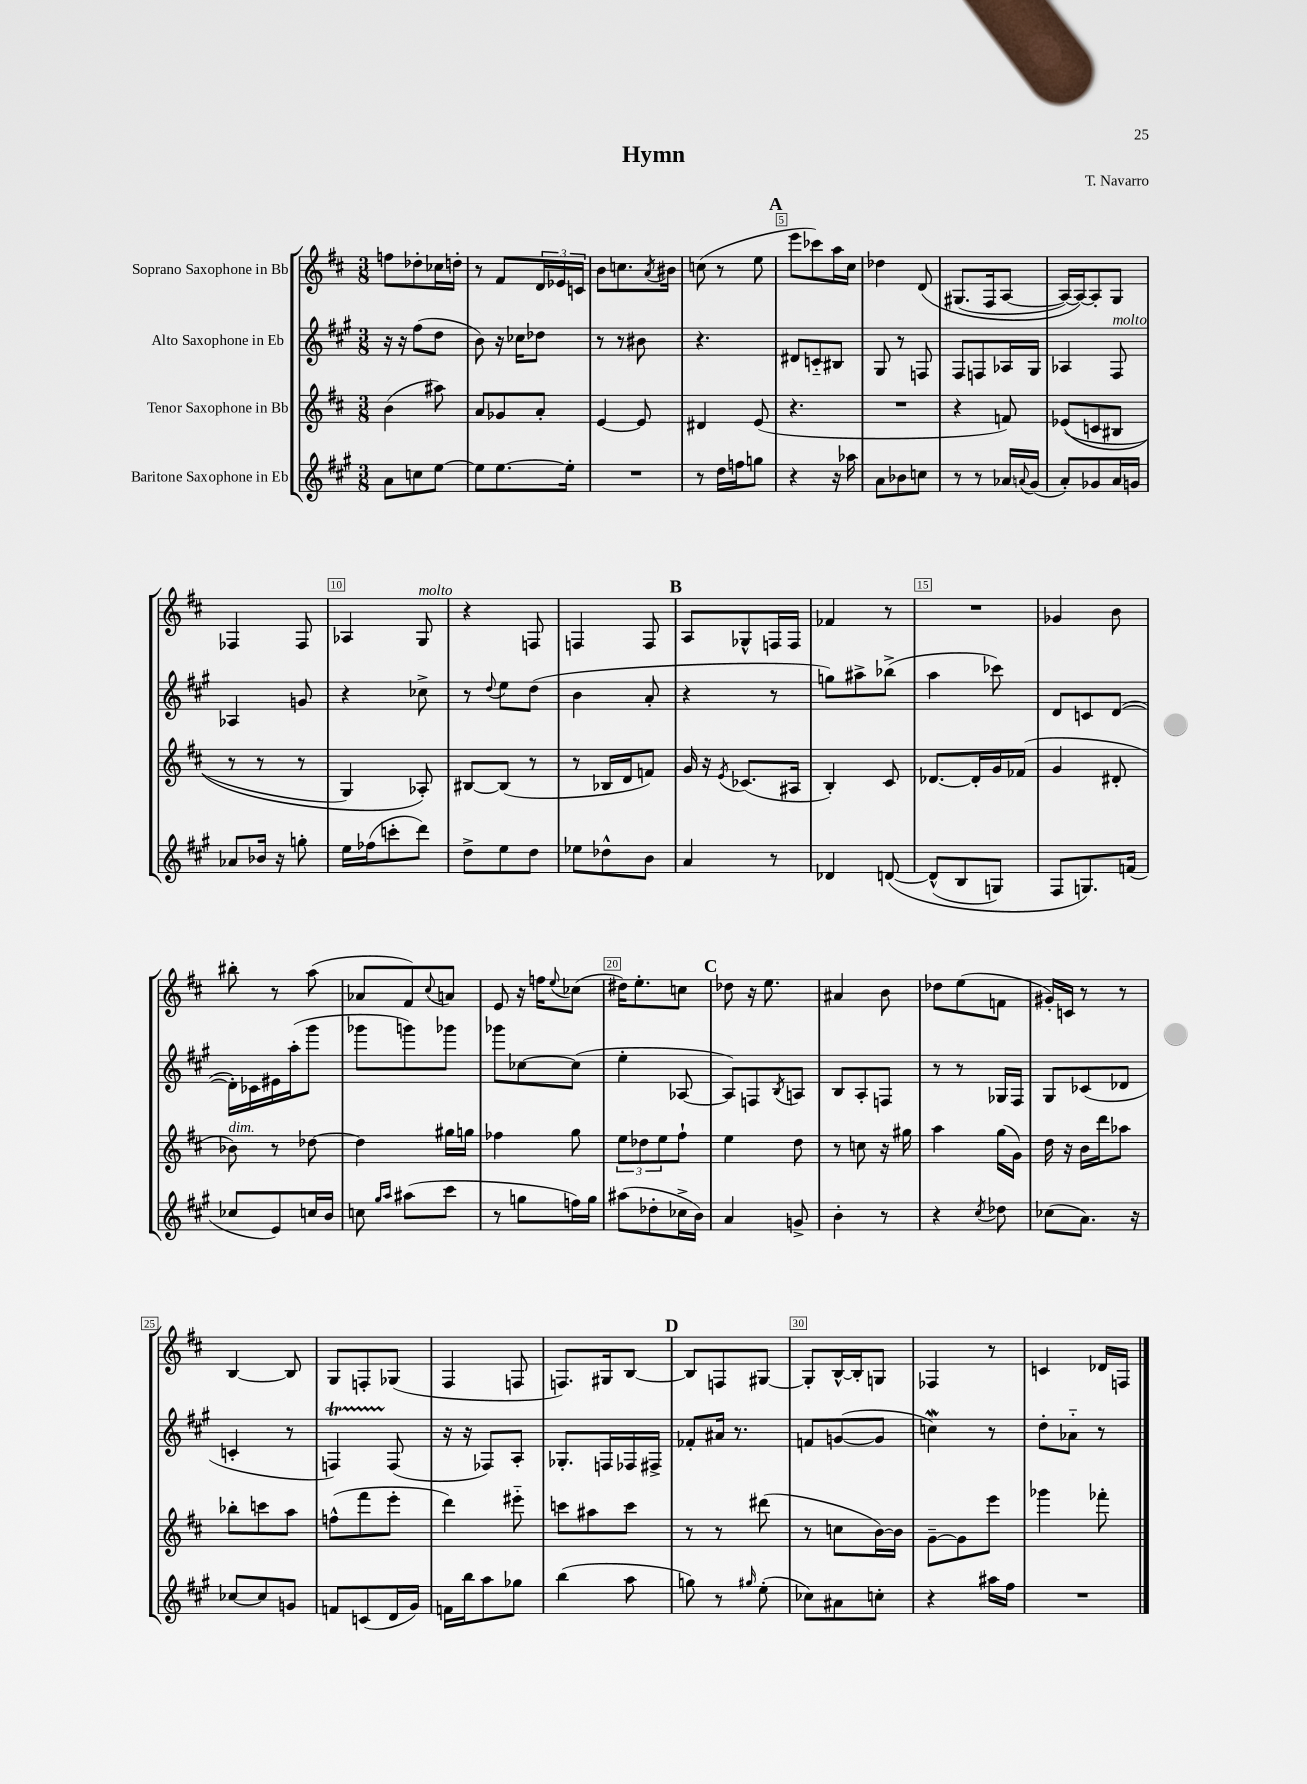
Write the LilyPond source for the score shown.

\header { title = "Hymn" composer = "T. Navarro" }
<<
\new StaffGroup <<
\new Staff = "s0" \with { instrumentName = "Soprano Saxophone in Bb" } {
    \clef treble \key d \major \numericTimeSignature \time 3/8
    f''8 des''8-. ces''16 d''16-. |
    r8 fis'8 \tuplet 3/2 { d'16 ees'16 c'16 } |
    b'8 c''8. \acciaccatura { a'8 } bis'16 |
    c''8( r8 e''8 |
    \mark \markup { \bold "A" } e'''8 ces'''8) a''16 cis''16 |
    des''4 d'8\( |
    gis8.( fis16 a8~ |
    a16~) a16~\) a8-. g8 |
    fes4 fes8 |
    aes4 g8^\markup { \italic "molto" } |
    r4 f8 |
    f4 f8 |
    \mark \markup { \bold "B" } a8 ges8-^ f16 f16 |
    fes'4 r8 |
    R4. |
    ges'4 b'8 |
    bis''8-. r8 a''8( |
    aes'8 fis'8) \appoggiatura { cis''8 } a'8 |
    e'8 r16 f''16 \appoggiatura { e''8 } ces''8( |
    dis''16) e''8.-. c''8 |
    \mark \markup { \bold "C" } des''8 r16 e''8. |
    ais'4 b'8 |
    des''8 e''8( f'8 |
    gis'16-.) c'16 r8 r8 |
    b4~ b8 |
    g8 f8-. ges8( |
    fis4 f8 |
    f8.) gis16 b8~ |
    \mark \markup { \bold "D" } b8 f8 gis8~ |
    gis8-. b16~-^ b16-. g8 |
    fes4 r8 |
    c'4 des'16 f16 \bar "|." |
}
\new Staff = "s1" \with { instrumentName = "Alto Saxophone in Eb" } {
    \clef treble \key a \major \numericTimeSignature \time 3/8
    r16 r16 fis''8( d''8 |
    b'8) r16 ces''16 des''8 |
    r8 r8 bis'8 |
    r4. |
    \mark \markup { \bold "A" } dis'8 c'8-_ bis8 |
    gis8 r8 f8 |
    fis8 f8 aes16 gis16 |
    aes4 fis8^\markup { \italic "molto" } |
    aes4 g'8 |
    r4 ces''8-> |
    r8 \appoggiatura { d''8 } e''8 d''8( |
    b'4 a'8-. |
    \mark \markup { \bold "B" } r4 r8 |
    g''8) ais''8-> bes''8->( |
    a''4 ces'''8) |
    d'8 c'8 d'8~( |
    d'16-.) ces'16 eis'16 a''16-.( gis'''8 |
    ges'''8 g'''8) ges'''8 |
    ges'''8 ces''8~ ces''8( |
    e''4-. aes8~ |
    \mark \markup { \bold "C" } aes8) f8 \acciaccatura { b8 } a8 |
    b8 a8-. f8 |
    r8 r8 ges16 fis16 |
    gis8 ces'8( des'8 |
    c'4-. r8 |
    f4\startTrillSpan) f8\stopTrillSpan( |
    r16 r16 fes8) a8-. |
    ges8.-. f16 fes16 fis16-> |
    \mark \markup { \bold "D" } fes'8-. ais'16 r8. |
    f'8 g'8~( g'8 |
    c''4\mordent) r8 |
    d''8-. aes'8-_ r8 \bar "|." |
}
\new Staff = "s2" \with { instrumentName = "Tenor Saxophone in Bb" } {
    \clef treble \key d \major \numericTimeSignature \time 3/8
    b'4( ais''8) |
    a'8 ges'8 a'8-. |
    e'4~ e'8 |
    dis'4 e'8( |
    \mark \markup { \bold "A" } r4. |
    R4. |
    r4 f'8) |
    ees'8(\( c'8 bis8 |
    r8 r8 r8 |
    g4) aes8-.\) |
    bis8~ bis8( r8 |
    r8 bes16 d'16 f'8) |
    \mark \markup { \bold "B" } g'16 r16 \acciaccatura { e'8 } ces'8.( ais16 |
    b4-.) cis'8 |
    des'8.~ des'16-. g'16 fes'16( |
    g'4 dis'8-. |
    bes'8^\markup { \italic "dim." }) r8 des''8~ |
    des''4 gis''16 g''16 |
    fes''4 g''8 |
    \tuplet 3/2 { e''8 des''8 e''8 } fis''8-! |
    \mark \markup { \bold "C" } e''4 d''8 |
    r8 c''8 r16 gis''16 |
    a''4 g''16( g'16) |
    d''16 r16 b'16 d'''16 aes''8 |
    bes''8-. c'''8 a''8 |
    f''8-^( fis'''8 e'''8-. |
    d'''4) eis'''8-_ |
    c'''8 ais''8 c'''8 |
    \mark \markup { \bold "D" } r8 r8 dis'''8( |
    r8 c''8 b'16~) b'16 |
    g'8~-- g'8 e'''8 |
    ges'''4 fes'''8-. \bar "|." |
}
\new Staff = "s3" \with { instrumentName = "Baritone Saxophone in Eb" } {
    \clef treble \key a \major \numericTimeSignature \time 3/8
    a'8 c''8 e''8~ |
    e''8 e''8.~ e''16-. |
    R4. |
    r8 d''16 f''16 g''8 |
    \mark \markup { \bold "A" } r4 r16 aes''16 |
    a'8 bes'8 c''8 |
    r8 r8 aes'16 \appoggiatura { a'8 } gis'16( |
    a'8-.) ges'8 a'16 g'16 |
    aes'8 bes'16 r16 g''8-. |
    e''16 fes''16( c'''8-. d'''8) |
    d''8-> e''8 d''8 |
    ees''8 des''8-^ b'8 |
    \mark \markup { \bold "B" } a'4 r8 |
    des'4 d'8~\( |
    d'8-^( b8 g8) |
    fis8 g8.\) f'16( |
    ces''8 e'8) c''16 b'16 |
    c''8 \grace { gis''16 a''16 } ais''8( cis'''8 |
    r8 g''8 f''16) g''16 |
    ais''8( des''8-. ces''16-> b'16) |
    \mark \markup { \bold "C" } a'4 g'8-> |
    b'4-. r8 |
    r4 \acciaccatura { cis''8 } des''8 |
    ces''8( a'8.) r16 |
    ces''8~ ces''8 g'8 |
    f'8 c'8( d'16 gis'16) |
    f'16 b''16 a''8 ges''8 |
    b''4( a''8 |
    \mark \markup { \bold "D" } g''8) r8 \grace { gis''16 } e''8-.( |
    ces''8) ais'8 c''8-. |
    r4 ais''16 fis''16 |
    R4. \bar "|." |
}
>>
>>
\layout { \context { \Score \override BarNumber.break-visibility = ##(#f #t #t) barNumberVisibility = #(every-nth-bar-number-visible 5) \override BarNumber.stencil = #(make-stencil-boxer 0.1 0.3 ly:text-interface::print) } }
